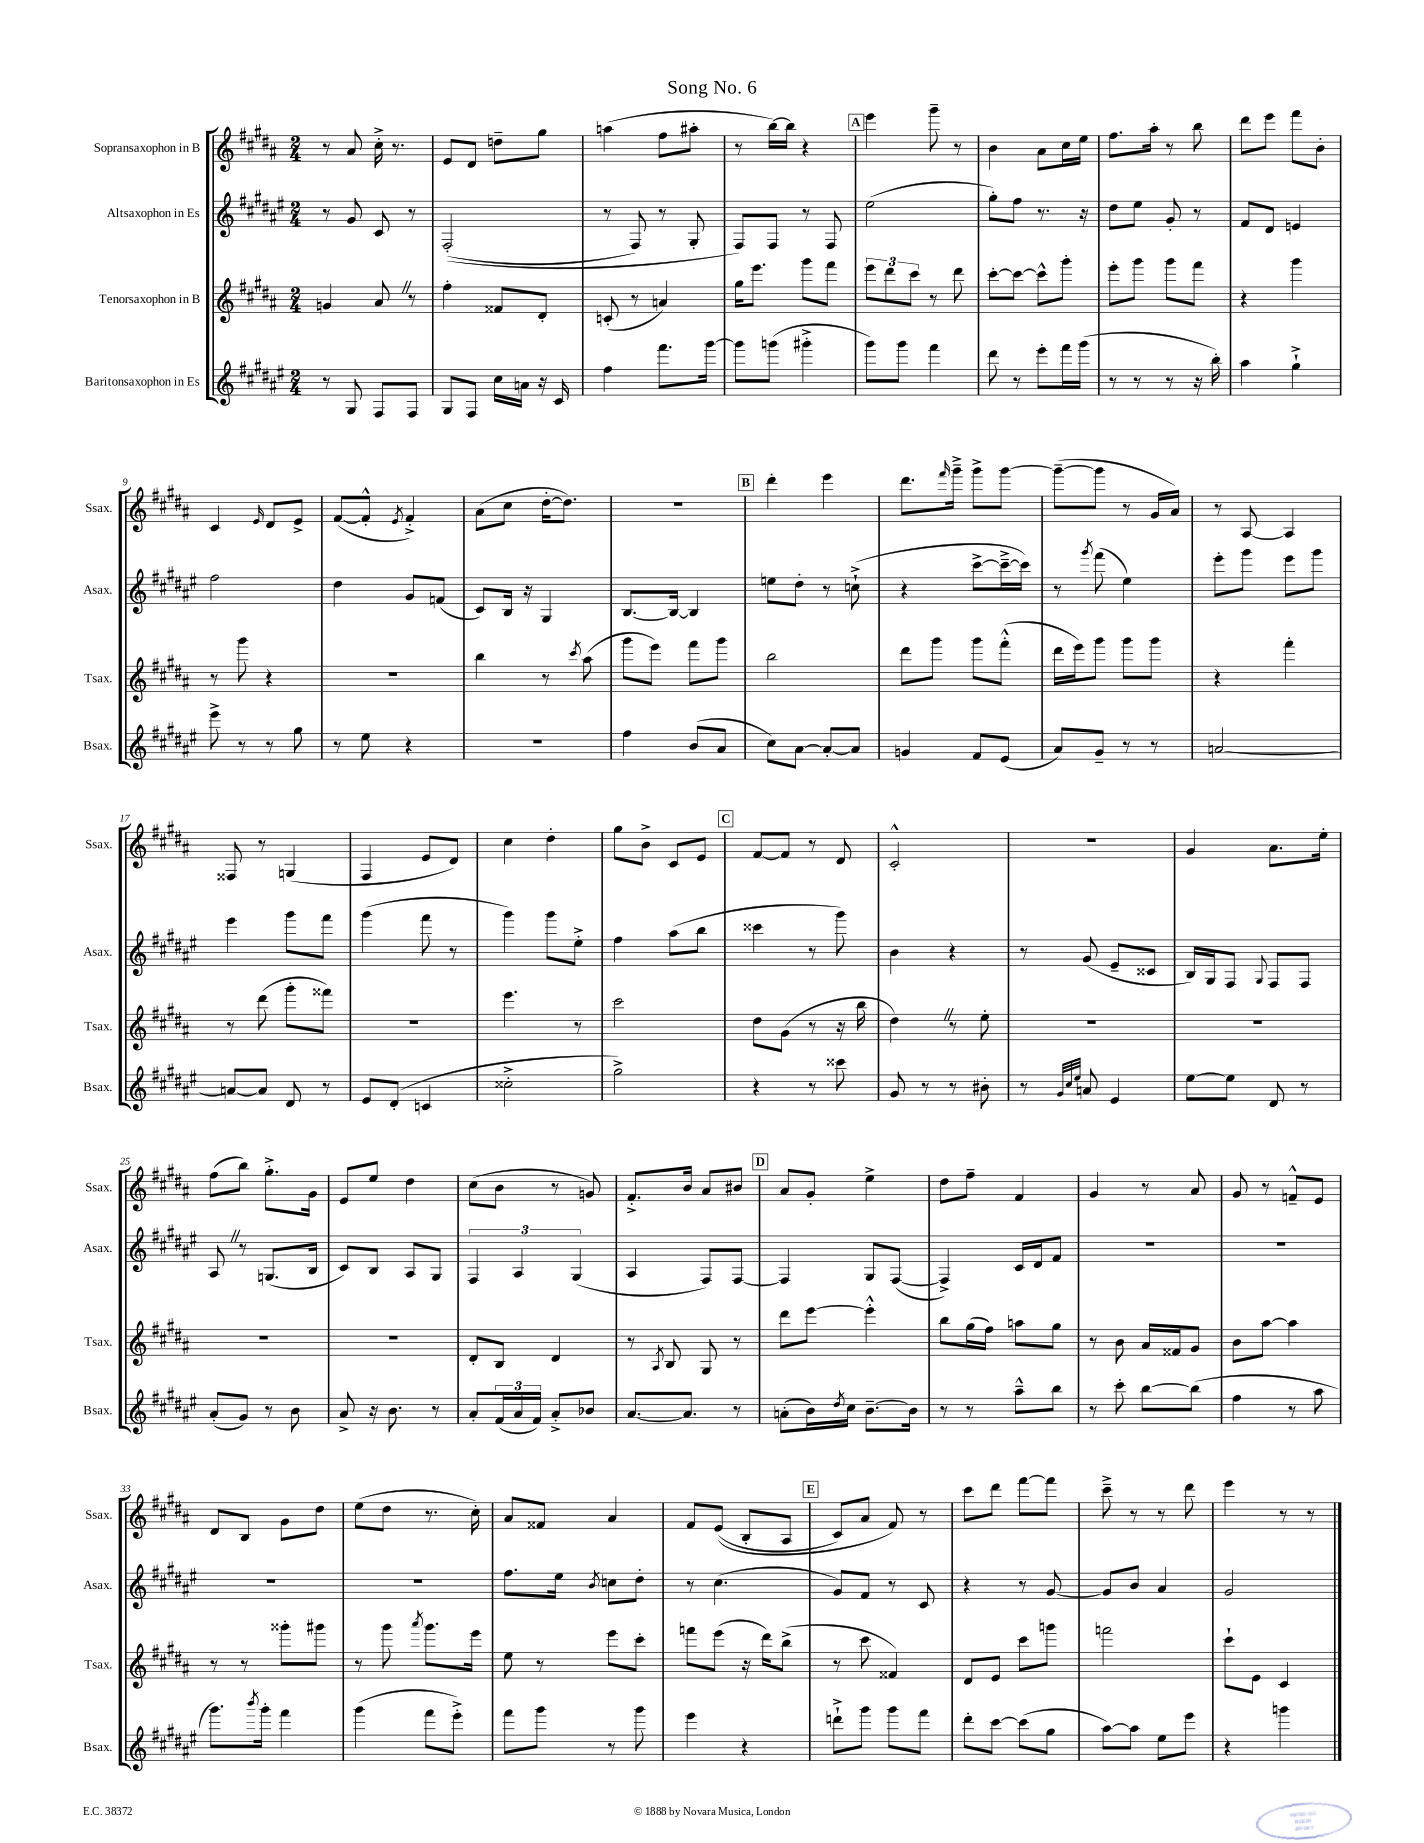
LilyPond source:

\header { title = "Song No. 6" }
<<
\new StaffGroup <<
\new Staff = "s0" \with { instrumentName = "Sopransaxophon in B" shortInstrumentName = "Ssax." } {
    \clef treble \key b \major \numericTimeSignature \time 2/4
    r8 ais'8 cis''16-.-> r8. |
    e'8 dis'8 d''8-- gis''8 |
    a''4( fis''8 ais''8-. |
    r8 b''16~) b''16 r4 |
    \mark \markup { \box "A" } e'''4 gis'''8-- r8 |
    b'4 ais'8 cis''16 e''16 |
    fis''8. ais''16-. r8 b''8 |
    dis'''8 e'''8 fis'''8 b'8-. |
    cis'4 \grace { e'16 } dis'8 e'8-> |
    fis'8~( fis'8-.-^ \acciaccatura { e'8 } fis'4-.->) |
    ais'8( cis''8 dis''16~-. dis''8.) |
    R2 |
    \mark \markup { \box "B" } dis'''4-. e'''4 |
    dis'''8. \grace { fis'''16 } gis'''16---> gis'''8-> gis'''8~ |
    gis'''8~--( gis'''8 r8 gis'16 ais'16) |
    r8 ais8~ ais4 |
    fisis8 r8 g4( |
    fis4 e'8 dis'8) |
    cis''4 dis''4-. |
    gis''8 b'8-> cis'8 e'8 |
    \mark \markup { \box "C" } fis'8~ fis'8 r8 dis'8 |
    cis'2-.-^ |
    r2 |
    gis'4 ais'8. e''16-. |
    fis''8( b''8) gis''8.-.-> gis'16 |
    e'8 e''8 dis''4 |
    cis''8( b'8 r8 g'8) |
    fis'8.-.-> b'16 ais'8 bis'8 |
    \mark \markup { \box "D" } ais'8 gis'8-. e''4-> |
    dis''8 fis''8-- fis'4 |
    gis'4 r8 ais'8 |
    gis'8 r8 f'8---^ e'8 |
    dis'8 b8 gis'8 dis''8 |
    e''8( dis''8 r8. cis''16-.) |
    ais'8 fisis'8 ais'4 |
    fis'8 e'8(\( b8-. ais8 |
    \mark \markup { \box "E" } cis'8) ais'8 fis'8\) r8 |
    cis'''8 dis'''8 fis'''8~ fis'''8 |
    cis'''8---> r8 r8 dis'''8 |
    e'''4 r8 r8 \bar "|." |
}
\new Staff = "s1" \with { instrumentName = "Altsaxophon in Es" shortInstrumentName = "Asax." } {
    \clef treble \key fis \major \numericTimeSignature \time 2/4
    r8 gis'8 cis'8 r8 |
    fis2-.(\( |
    r8 fis8) r8 gis8-. |
    fis8\) fis8 r8 fis8 |
    \mark \markup { \box "A" } eis''2( |
    gis''8-.) fis''8 r8. r16 |
    dis''8 eis''8 gis'8-. r8 |
    fis'8 dis'8 e'4 |
    fis''2 |
    dis''4 gis'8 f'8( |
    cis'8) b16 r16 gis4 |
    b8.~ b16~ b4 |
    \mark \markup { \box "B" } e''8 dis''8-. r8 c''8-!->( |
    r4 cis'''8~-> cis'''16~---> cis'''16) |
    r8 \acciaccatura { gis'''8 } fis'''8( eis''4) |
    eis'''8-. gis'''8 eis'''8 gis'''8 |
    eis'''4 gis'''8 fis'''8 |
    gis'''4( fis'''8 r8 |
    gis'''4) gis'''8 eis''8-.-> |
    fis''4 ais''8( b''8 |
    \mark \markup { \box "C" } cisis'''4 r8 gis'''8) |
    b'4 r4 |
    r8 gis'8( eis'8-- cisis'8 |
    b16) gis16 fis8 \appoggiatura { gis8 } fis8 fis8 |
    ais8 \once \override BreathingSign.text = \markup { \musicglyph "scripts.caesura.straight" } \breathe r8 g8.( b16 |
    cis'8) b8 ais8 gis8 |
    \tuplet 3/2 { fis4 ais4 gis4( } |
    ais4 fis8) fis8~ |
    \mark \markup { \box "D" } fis4 gis8 fis8~( |
    fis4->) cis'16 dis'16 fis'8 |
    R2 |
    R2 |
    R2 |
    R2 |
    fis''8. eis''16 \acciaccatura { b'8 } c''8 dis''8-. |
    r8 cis''4.( |
    \mark \markup { \box "E" } gis'8) fis'8 r8 cis'8 |
    r4 r8 gis'8~ |
    gis'8 b'8 ais'4 |
    gis'2 \bar "|." |
}
\new Staff = "s2" \with { instrumentName = "Tenorsaxophon in B" shortInstrumentName = "Tsax." } {
    \clef treble \key b \major \numericTimeSignature \time 2/4
    g'4 ais'8 \once \override BreathingSign.text = \markup { \musicglyph "scripts.caesura.straight" } \breathe r8 |
    fis''4-. fisis'8 dis'8-. |
    c'8-.( r8 a'4) |
    gis''16 e'''8. gis'''8 fis'''8 |
    \mark \markup { \box "A" } \tuplet 3/2 { e'''8 dis'''8 cis'''8 } r8 dis'''8 |
    cis'''8~-. cis'''8~ cis'''8-^ gis'''8-. |
    e'''8-. gis'''8 gis'''8 fis'''8 |
    r4 gis'''4 |
    r8 gis'''8 r4 |
    R2 |
    b''4 r8 \acciaccatura { cis'''8 } ais''8( |
    gis'''8 e'''8) fis'''8 gis'''8 |
    \mark \markup { \box "B" } b''2 |
    dis'''8 gis'''8 gis'''8 fis'''8-.-^( |
    dis'''16 e'''16) gis'''8 gis'''8 gis'''8 |
    r4 fis'''4-. |
    r8 dis'''8( gis'''8-. fisis'''8) |
    R2 |
    e'''4. r8 |
    cis'''2 |
    \mark \markup { \box "C" } dis''8 gis'8( r8 r16 b''16 |
    dis''4) \once \override BreathingSign.text = \markup { \musicglyph "scripts.caesura.straight" } \breathe r8 e''8-. |
    R2 |
    R2 |
    R2 |
    R2 |
    dis'8-. b8 dis'4 |
    r8 \acciaccatura { ais8 } b8 gis8 r8 |
    \mark \markup { \box "D" } dis'''8 e'''8~ e'''4-.-^ |
    b''8 gis''16( fis''16) a''8 gis''8 |
    r8 b'8 ais'16 fisis'16 gis'8 |
    b'8 ais''8~ ais''4 |
    r8 r8 gisis'''8-. gis'''8 |
    r8 gis'''8 \acciaccatura { ais'''8 } gis'''8. e'''16 |
    e''8 r8 e'''8 cis'''8-. |
    f'''8 e'''8( r16 dis'''16) b''8->( |
    \mark \markup { \box "E" } r8 cis'''8 fisis'4) |
    dis'8 e'8 cis'''8 g'''8 |
    f'''2 |
    cis'''8-! e'8 cis'4 \bar "|." |
}
\new Staff = "s3" \with { instrumentName = "Baritonsaxophon in Es" shortInstrumentName = "Bsax." } {
    \clef treble \key fis \major \numericTimeSignature \time 2/4
    r8 gis8 fis8 fis8 |
    gis8 fis8 cis''16 a'16 r16 cis'16 |
    fis''4 fis'''8. gis'''16~ |
    gis'''8 g'''8( gis'''4-.-> |
    \mark \markup { \box "A" } gis'''8) gis'''8 fis'''4 |
    dis'''8 r8 eis'''8-. fis'''16 gis'''16( |
    r8 r8 r8 r16 b''16-.) |
    ais''4 gis''4-!-> |
    eis'''8-> r8 r8 gis''8 |
    r8 eis''8 r4 |
    R2 |
    fis''4 b'8( ais'8 |
    \mark \markup { \box "B" } cis''8) ais'8~ ais'8~-. ais'8 |
    g'4 fis'8 eis'8( |
    ais'8) gis'8-- r8 r8 |
    a'2~ |
    a'8~ a'8 dis'8 r8 |
    eis'8 dis'8-.( c'4 |
    cisis''2-.-> |
    gis''2->) |
    \mark \markup { \box "C" } r4 r8 cisis'''8 |
    gis'8 r8 r8 bis'8-. |
    r8 \grace { gis'32 cis''32 eis''32 } a'8 eis'4 |
    eis''8~ eis''8 dis'8 r8 |
    ais'8-.( gis'8) r8 b'8 |
    ais'8-> r16 b'8. r8 |
    ais'8-. \tuplet 3/2 { fis'16( ais'16 fis'16) } ais'8-.-> bes'8 |
    ais'8.~ ais'8. r8 |
    \mark \markup { \box "D" } a'8-.( b'16) \acciaccatura { dis''8 } cis''16 b'8.~-- b'16 |
    r8 r8 ais''8---^ b''8 |
    r8 cis'''8-. b''8~ b''8( |
    fis''4 r8 ais''8 |
    gis'''8.) \acciaccatura { b'''8 } gis'''16-. fis'''4 |
    gis'''4( fis'''8 eis'''8-.->) |
    fis'''8 gis'''8 r8 gis'''8 |
    eis'''4 r4 |
    \mark \markup { \box "E" } d'''8-!-> gis'''8 gis'''8 fis'''8 |
    dis'''8-. cis'''8~ cis'''8( gis''8 |
    ais''8~) ais''8 eis''8 eis'''8 |
    r4 g'''4 \bar "|." |
}
>>
>>
